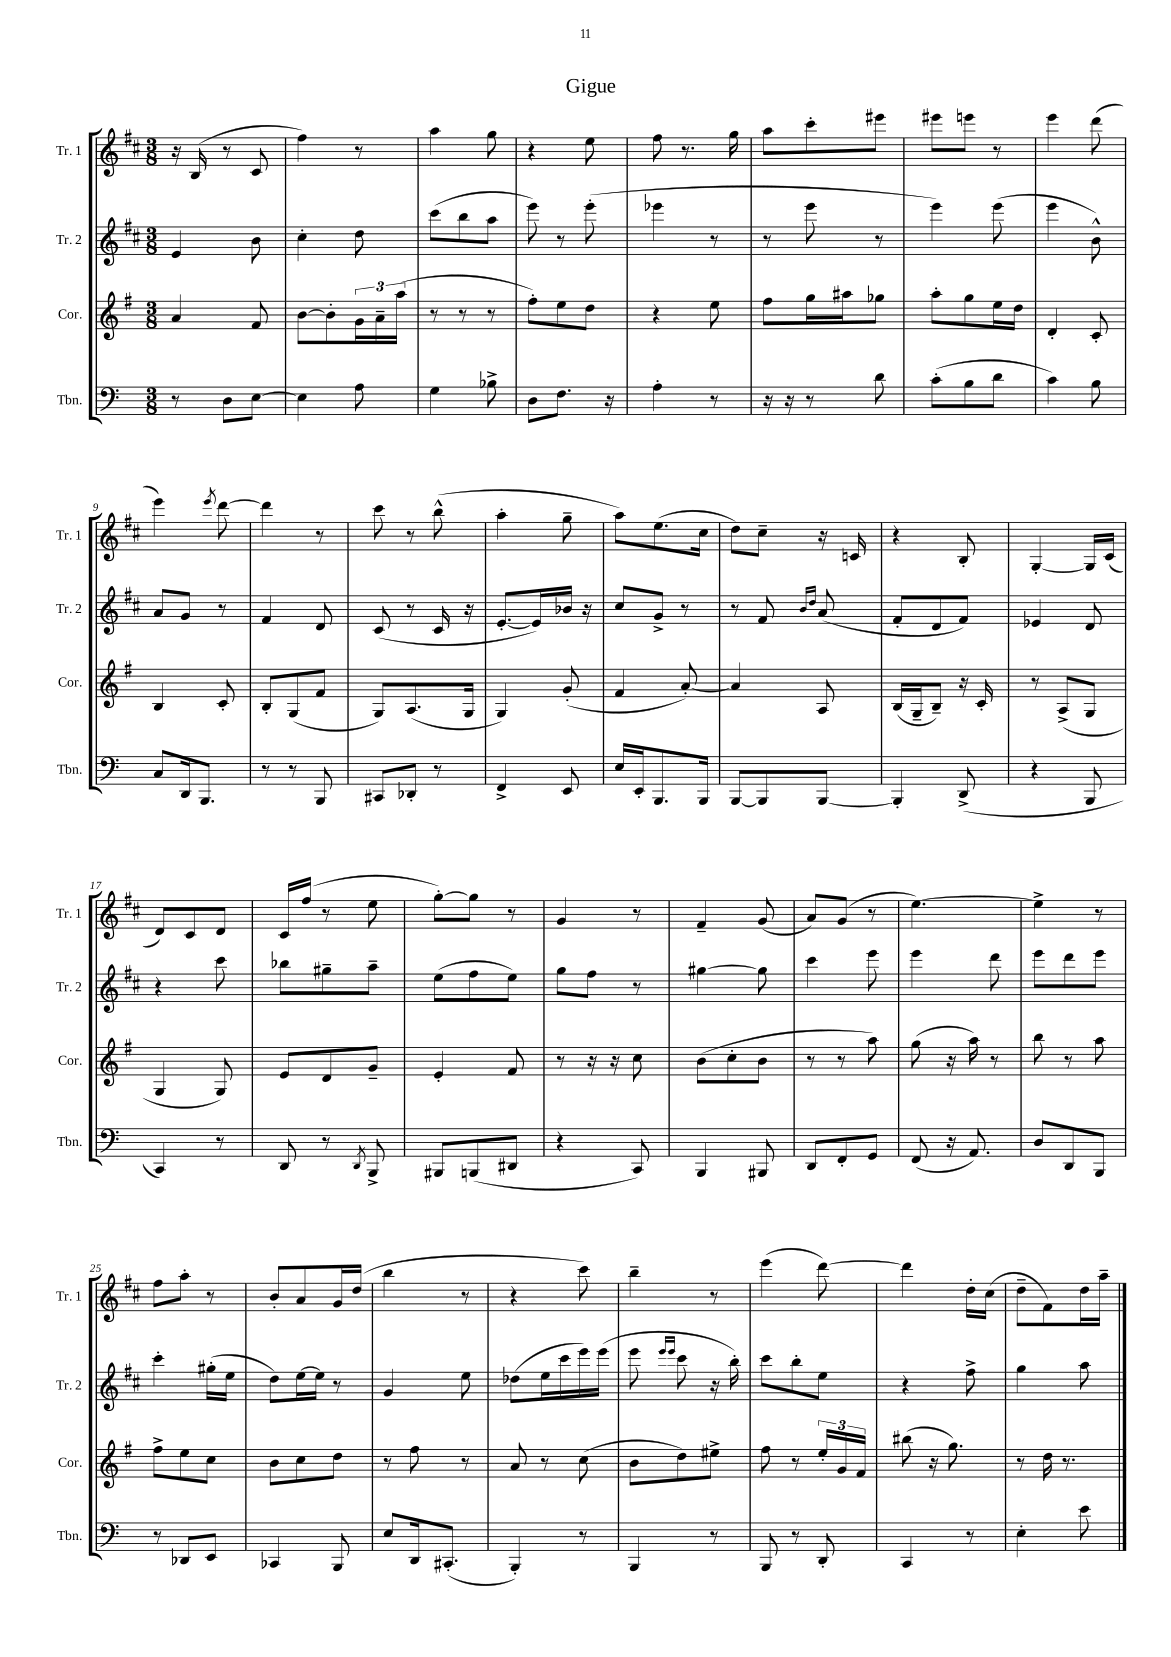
\header { title = "Gigue" }
<<
\new StaffGroup <<
\new Staff = "s0" \with { instrumentName = "Tr. 1" shortInstrumentName = "Tr. 1" } {
    \clef treble \key d \major \numericTimeSignature \time 3/8
    r16 b16( r8 cis'8 |
    fis''4) r8 |
    a''4 g''8 |
    r4 e''8 |
    fis''8 r8. g''16 |
    a''8 cis'''8-. eis'''8 |
    eis'''8 e'''8 r8 |
    e'''4 d'''8( |
    e'''4) \acciaccatura { e'''8 } d'''8~ |
    d'''4 r8 |
    cis'''8 r8 b''8-^( |
    a''4-. g''8-- |
    a''8) e''8.( cis''16 |
    d''8) cis''8-- r16 c'16 |
    r4 b8-. |
    g4~-. g16 cis'16( |
    d'8) cis'8 d'8 |
    cis'16 fis''16( r8 e''8 |
    g''8~-.) g''8 r8 |
    g'4 r8 |
    fis'4-- g'8( |
    a'8) g'8( r8 |
    e''4.~) |
    e''4-> r8 |
    fis''8 a''8-. r8 |
    b'8-. a'8 g'16 d''16( |
    b''4 r8 |
    r4 cis'''8) |
    b''4-- r8 |
    e'''4( d'''8~) |
    d'''4 d''16-. cis''16( |
    d''8-- fis'8) d''16 a''16-- \bar "|." |
}
\new Staff = "s1" \with { instrumentName = "Tr. 2" shortInstrumentName = "Tr. 2" } {
    \clef treble \key d \major \numericTimeSignature \time 3/8
    e'4 b'8 |
    cis''4-. d''8 |
    cis'''8( b''8 a''8 |
    e'''8) r8 e'''8-.( |
    ees'''4 r8 |
    r8 e'''8 r8 |
    e'''4) e'''8( |
    e'''4 b'8-^) |
    a'8 g'8 r8 |
    fis'4 d'8 |
    cis'8( r8 cis'16 r16 |
    e'8.~-. e'16) bes'16 r16 |
    cis''8 g'8-> r8 |
    r8 fis'8 \grace { b'16 d''16 } a'8( |
    fis'8-. d'8 fis'8) |
    ees'4 d'8 |
    r4 cis'''8 |
    bes''8 gis''8-- a''8-- |
    e''8( fis''8 e''8) |
    g''8 fis''8 r8 |
    gis''4~ gis''8 |
    cis'''4 e'''8 |
    e'''4 d'''8 |
    e'''8 d'''8 e'''8 |
    cis'''4-. gis''16-.( e''16 |
    d''8) e''16~ e''16 r8 |
    g'4 e''8 |
    des''8( e''16 cis'''16 e'''16) e'''16( |
    e'''8 \grace { e'''16 e'''16 } cis'''8 r16 b''16-.) |
    cis'''8 b''8-. e''8 |
    r4 fis''8-> |
    g''4 a''8 \bar "|." |
}
\new Staff = "s2" \with { instrumentName = "Cor." shortInstrumentName = "Cor." } {
    \clef treble \key g \major \numericTimeSignature \time 3/8
    a'4 fis'8 |
    b'8~ b'8-. \tuplet 3/2 { g'16 a'16-- a''16( } |
    r8 r8 r8 |
    fis''8-.) e''8 d''8 |
    r4 e''8 |
    fis''8 g''16 ais''16 ges''8 |
    a''8-. g''8 e''16 d''16 |
    d'4-. c'8-. |
    b4 c'8-. |
    b8-. g8( fis'8 |
    g8) a8.( g16 |
    g4) g'8-.( |
    fis'4 a'8~-.) |
    a'4 a8 |
    b16( g16-- b8--) r16 c'16-. |
    r8 a8->( g8 |
    g4 g8) |
    e'8 d'8 g'8-- |
    e'4-. fis'8 |
    r8 r16 r16 c''8 |
    b'8( c''8-. b'8 |
    r8 r8 a''8) |
    g''8( r16 a''16) r8 |
    b''8 r8 a''8 |
    fis''8-> e''8 c''8 |
    b'8 c''8 d''8 |
    r8 fis''8 r8 |
    a'8 r8 c''8( |
    b'8 d''8) eis''8-> |
    fis''8 r8 \tuplet 3/2 { e''16-. g'16 fis'16 } |
    bis''8( r16 g''8.) |
    r8 d''16 r8. \bar "|." |
}
\new Staff = "s3" \with { instrumentName = "Tbn." shortInstrumentName = "Tbn." } {
    \clef bass \key c \major \numericTimeSignature \time 3/8
    r8 d8 e8~ |
    e4 a8 |
    g4 bes8-> |
    d8 f8. r16 |
    a4-. r8 |
    r16 r16 r8 d'8 |
    c'8-.( b8 d'8 |
    c'4) b8 |
    c8 d,16 b,,8. |
    r8 r8 b,,8 |
    cis,8 des,8-. r8 |
    f,4-> e,8 |
    e16 e,16-. b,,8. b,,16 |
    b,,8~ b,,8 b,,8~ |
    b,,4-. d,8->( |
    r4 b,,8 |
    c,4) r8 |
    d,8 r8 \acciaccatura { d,8 } b,,8-> |
    bis,,8 b,,8( dis,8 |
    r4 c,8) |
    b,,4 bis,,8 |
    d,8 f,8-. g,8 |
    f,8( r16 a,8.) |
    d8 d,8 b,,8 |
    r8 des,8 e,8 |
    ces,4 b,,8 |
    e8 d,16 cis,8.-.( |
    b,,4-.) r8 |
    b,,4 r8 |
    b,,8 r8 d,8-. |
    c,4 r8 |
    e4-. e'8 \bar "|." |
}
>>
>>
